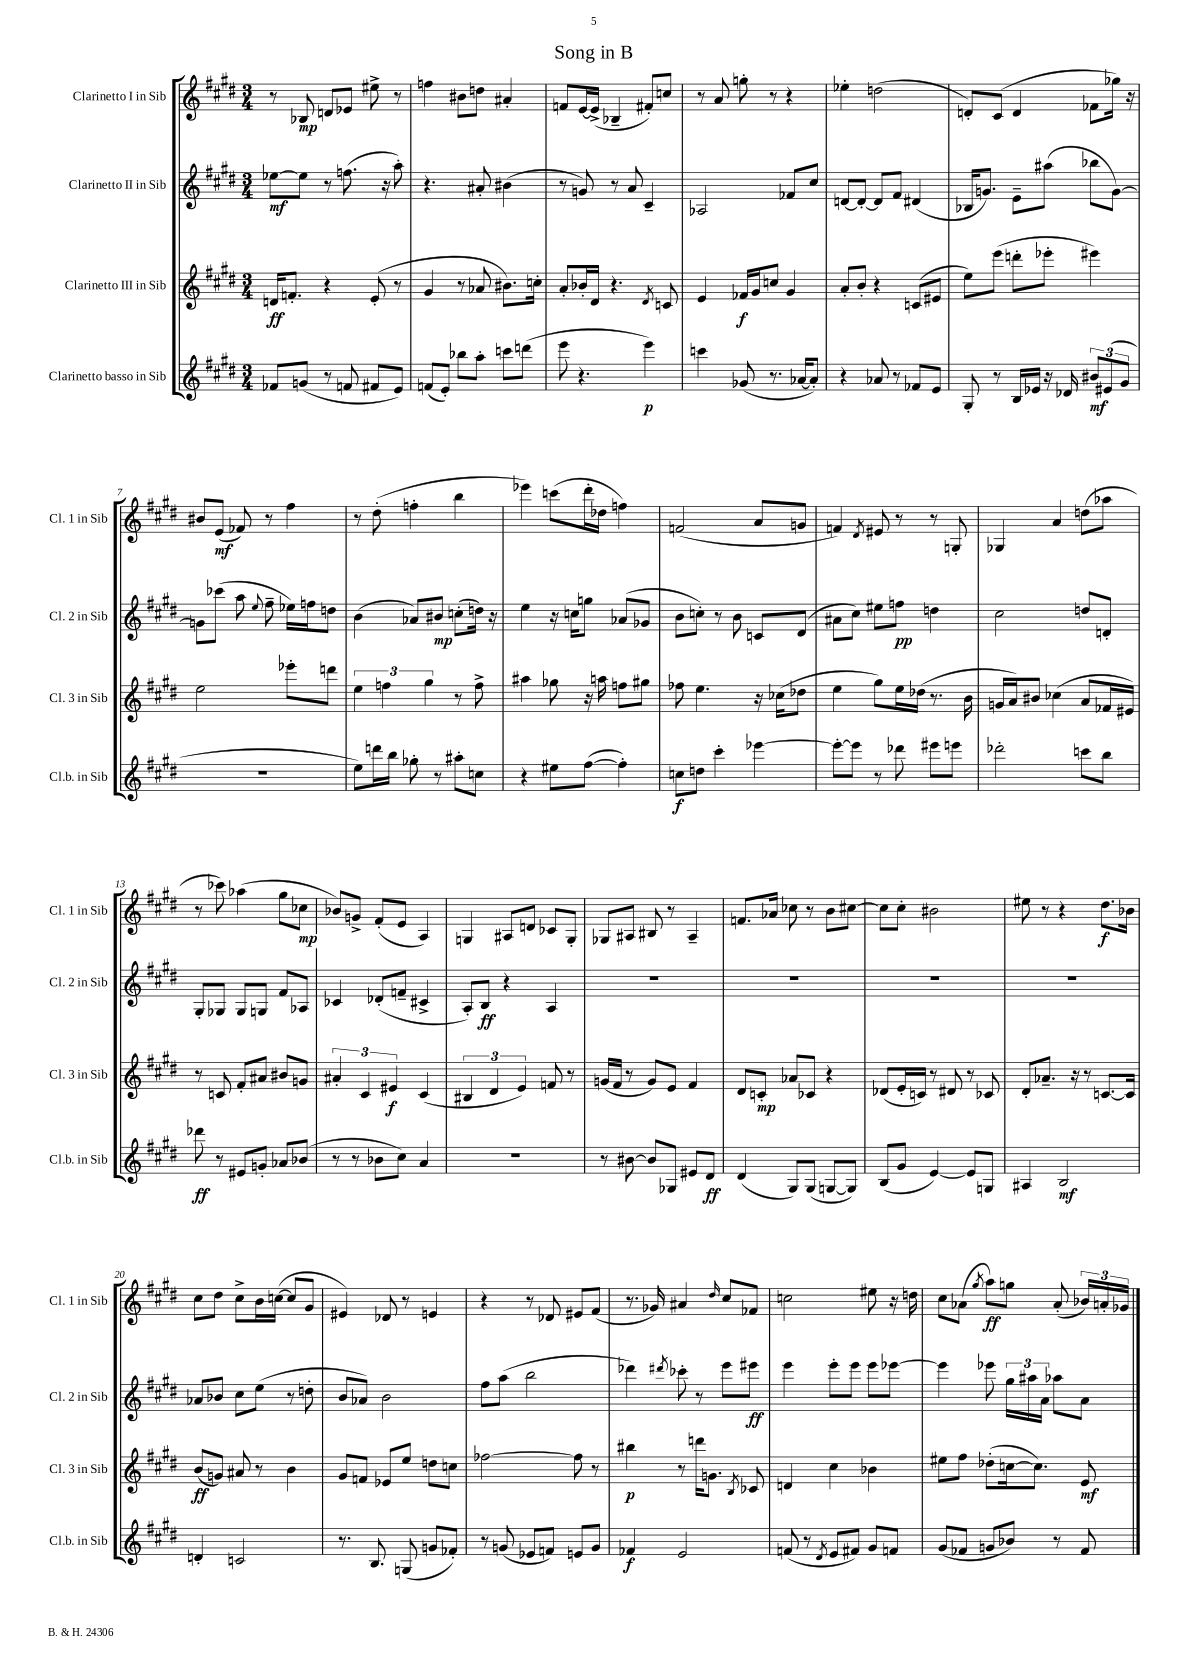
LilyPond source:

\header { title = "Song in B" }
<<
\new StaffGroup <<
\new Staff = "s0" \with { instrumentName = "Clarinetto I in Sib" shortInstrumentName = "Cl. 1 in Sib" } {
    \clef treble \key e \major \numericTimeSignature \time 3/4
    \autoBeamOff r8 bes8\mp d'8[ ees'8] eis''8-> r8 |
    f''4 bis'8[ d''8] ais'4-. |
    f'8[ e'16~ e'16]->( bes4-- fis'8[-.) c''8] |
    r8 a'8 g''8-. r8 r4 |
    ees''4-. d''2( |
    d'8[-.) cis'8]( d'4 fes'8[ ges''16]) r16 |
    bis'8[ e'8]\mf( fes'8) r8 fis''4 |
    r8 dis''8-.( f''4-. b''4 |
    ees'''4) c'''8[( dis'''16-. des''16] f''4) |
    f'2( a'8[ g'8] |
    f'4) \acciaccatura { dis'8 } eis'8 r8 r8 g8-. |
    ges4 a'4 d''8[( aes''8] |
    r8 ces'''8) aes''4( gis''8[ ces''8]\mp |
    bes'8[) g'8]-> fis'8[-.( e'8] a4) |
    g4 ais8[ d'8] ces'8[ g8]-. |
    ges8[ ais8] bis8 r8 ais4-- |
    f'8.[ aes'16] ces''8 r8 b'8[ cis''8]~ |
    cis''8[ cis''8]-. bis'2 |
    eis''8 r8 r4 dis''8.[\f bes'16] |
    cis''8[ dis''8] cis''8[-> b'16 c''16]~( c''8[ gis'8] |
    eis'4) des'8 r8 e'4 |
    r4 r8 des'8 eis'8[ fis'8]( |
    r8. ges'16) ais'4 \grace { dis''16 } cis''8[ fes'8] |
    c''2 eis''8 r16 d''16 |
    cis''8[ aes'8]( \acciaccatura { gis''8 } a''8[\ff) g''8] aes'8-.( \tuplet 3/2 { bes'16[) a'16-. ges'16] } \bar "|." |
}
\new Staff = "s1" \with { instrumentName = "Clarinetto II in Sib" shortInstrumentName = "Cl. 2 in Sib" } {
    \clef treble \key e \major \numericTimeSignature \time 3/4
    \autoBeamOff ees''8[~\mf ees''8] r8 f''8.( r16 a''8-.) |
    r4. ais'8-. bis'4( |
    r8 g'8) r8 a'8 cis'4-- |
    aes2 fes'8[ cis''8] |
    d'8[~ d'8]~-. d'8[ fis'8] dis'4( |
    bes16[ g'8.]) e'8[-- ais''8]( bes''8[ g'8]~) |
    g'8[ ces'''8]( a''8 \appoggiatura { e''8 } fis''8-- ees''16[) f''16 d''8] |
    b'4( aes'8[) bis'8]\mp c''8[-.( d''16]) r16 |
    e''4 r16 c''16[ g''8] aes'8[( ges'8] |
    b'8[ c''8]-.) r8 b'8 c'8[ dis'8]( |
    ais'8[ cis''8]) eis''8[ f''8]\pp d''4 |
    cis''2 d''8[ d'8]-. |
    gis8[-. ges8] ges8[ g8] fis'8[ aes8] |
    ces'4 des'8[-.( f'8]-- cis'4-> |
    a8[-.) b8]\ff r4 a4 |
    R2. |
    R2. |
    R2. |
    R2. |
    aes'8[ bes'8] cis''8[ e''8]( r8 d''8-. |
    b'8[ aes'8]) b'2 |
    fis''8[ a''8]( b''2 |
    des'''4) \acciaccatura { dis'''8 } ces'''8-. r8 e'''8[ eis'''8]\ff |
    e'''4 e'''8[-. e'''8] e'''8[ ees'''8]~ |
    ees'''4 ees'''8 \tuplet 3/2 { gis''16[ ais''16 a'16] } aes''8[ a'8] \bar "|." |
}
\new Staff = "s2" \with { instrumentName = "Clarinetto III in Sib" shortInstrumentName = "Cl. 3 in Sib" } {
    \clef treble \key e \major \numericTimeSignature \time 3/4
    \autoBeamOff d'16[\ff f'8.]-. r4 e'8-.( r8 |
    gis'4 r8 aes'8 bis'8.[) c''16]-. |
    a'8[-. bes'16-. dis'16] r4. \acciaccatura { dis'8 } c'8 |
    e'4 fes'16[\f gis'16 c''8] gis'4 |
    a'8[-. b'8]-. r4 c'8[( eis'8] |
    e''8[) e'''8]( d'''8[-. ees'''8]-. eis'''4) |
    e''2 ees'''8[-. d'''8] |
    \tuplet 3/2 { e''4 f''4 gis''4 } r8 f''8-> |
    ais''4 ges''8 r16 a''16 f''8[ gis''8] |
    fes''8 e''4. r16 ces''16[( des''8] |
    e''4 gis''8[) e''16 des''16]( r8. b'16 |
    g'16[ a'16) bis'8] ces''4( a'8[ fes'16 eis'16]) |
    r8 c'8 fis'8[-. ais'8] bis'8[ g'8] |
    \tuplet 3/2 { ais'4-. cis'4 eis'4\f } cis'4( |
    \tuplet 3/2 { bis4 dis'4 e'4) } f'8 r8 |
    g'16[( fis'16] r8 g'8[) e'8] fis'4 |
    dis'8[ c'8]-.\mp aes'8[ ces'8] r4 |
    des'8[( e'16-. c'16]) r8 dis'8 r8 ces'8 |
    dis'8[-. aes'8.]-- r16 r8 c'8.[~ c'16] |
    b'8[\ff( g'8]) ais'8 r8 b'4 |
    gis'8[ f'8] ees'8[ e''8] d''8[ c''8] |
    fes''2~ fes''8 r8 |
    bis''4\p r8 d'''16[ g'8.] \acciaccatura { b8 } ces'8 |
    d'4 cis''4 bes'4 |
    eis''8[ fis''8] des''8[-.( c''16~ c''8.]) e'8\mf \bar "|." |
}
\new Staff = "s3" \with { instrumentName = "Clarinetto basso in Sib" shortInstrumentName = "Cl.b. in Sib" } {
    \clef treble \key e \major \numericTimeSignature \time 3/4
    \autoBeamOff fes'8[ g'8]( r8 f'8 fis'8[ e'8]) |
    f'8[( e'8]-.) bes''8[ a''8]-. c'''8[ d'''8]( |
    e'''8 r4. e'''4\p) |
    c'''4 ges'8( r8. aes'16[~ aes'8]-.) |
    r4 aes'8 r8 fes'8[ e'8] |
    gis8-. r8 b16[ ees'16] r16 des'16 \tuplet 3/2 { bis'8[\mf eis'8( gis'8] } |
    R2. |
    e''8[) d'''16 b''16] ges''8-. r8 ais''8[-. c''8] |
    r4 eis''8[ fis''8]~( fis''4-.) |
    c''8[\f d''8] cis'''4-. ees'''4~ |
    ees'''8[~-. ees'''8] r8 des'''8 eis'''8[ e'''8] |
    des'''2-. c'''8[ b''8] |
    des'''8\ff r8 eis'8[ g'8]-. aes'8[ bes'8]( |
    r8 r8 bes'8[ cis''8]) a'4 |
    R2. |
    r8 bis'8~ bis'8[ ges8] eis'8[ dis'8]\ff |
    dis'4( gis8[) gis8]( g8[~ g8]) |
    b8[( gis'8] e'4~) e'8[ g8] |
    ais4 b2\mf |
    d'4-. c'2 |
    r8. b8. g8( g'8[ fes'8]-.) |
    r8 g'8( ees'8[ f'8]) e'8[ g'8] |
    fes'4\f e'2 |
    f'8( r8 \acciaccatura { dis'8 } e'8[ fis'8]) gis'8[ f'8] |
    gis'8[( fes'8] g'8[ bes'8]) r8 fes'8 \bar "|." |
}
>>
>>
